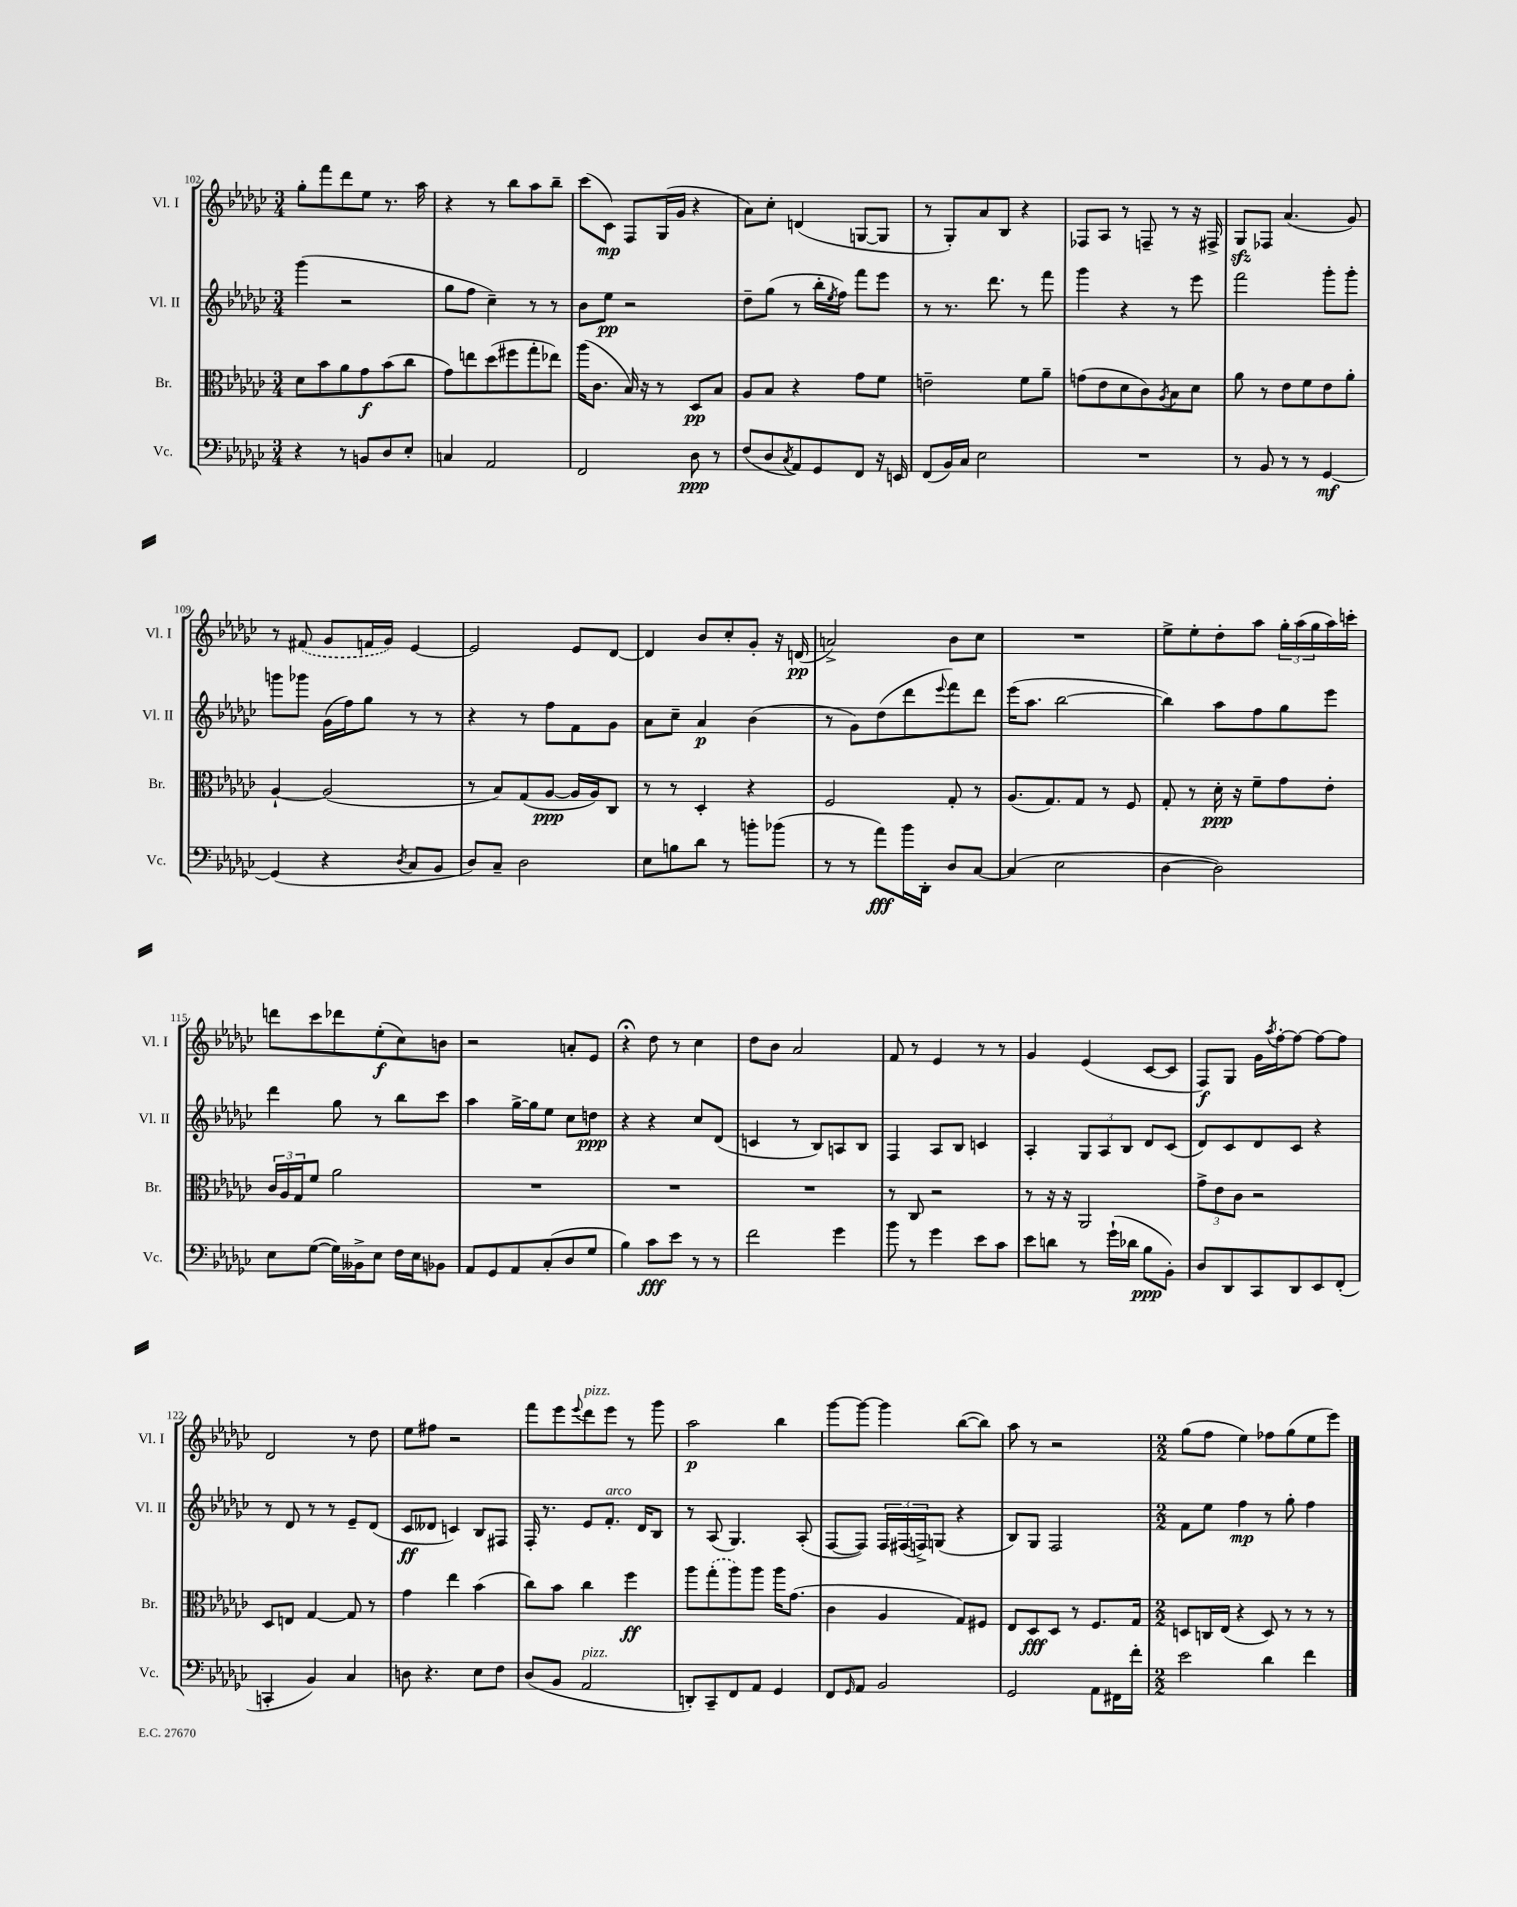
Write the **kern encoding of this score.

**kern	**kern	**kern	**kern
*staff4	*staff3	*staff2	*staff1
*clefF4	*clefC3	*clefG2	*clefG2
*k[b-e-a-d-g-c-]	*k[b-e-a-d-g-c-]	*k[b-e-a-d-g-c-]	*k[b-e-a-d-g-c-]
*M3/4	*M3/4	*M3/4	*M3/4
4r	8d-	(4ggg-	8gg-'
.	8b-	.	8fff
8r	8a-	2r	8ddd-
8BB	8g-	.	8ee-
8D-	(8b-	.	8.r
8E-'	8cc-	.	.
.	.	.	16aa-
=	=	=	=
4C	8g-)	8gg-	4r
.	8ee	8ff	.
2AA-	(8dd-	4cc-~)	8r
.	8ff#	.	8bb-
.	8gg-'	8r	8aa-
.	8ee-)	8r	8bb-~
=	=	=	=
2FF	(16aa-	8b-	(8ccc-
.	8.c-	.	.
.	.	8ee-	8c-)
.	16B-)	2r	8F
.	16r	.	.
.	8r	.	(16G-
.	.	.	16g-
8D-	8D-	.	4r
8r	8B-	.	.
=	=	=	=
(8F	8A-	8dd-~	8a-)
8D-	8B-	(8gg-	8cc-'
8qC-	.	.	.
8AA-)	4r	8r	(4d
8GG-	.	16bb-'	.
.	.	8qee-	.
.	.	16ff)	.
8FF	8g-	8fff	[8G
16r	8f	8eee-	8G]
16EE	.	.	.
=	=	=	=
(8FF	2e~	8r	8r
16BB-)	.	8.r	8G-')
16C-	.	.	.
2E-	.	.	8a-
.	.	8.ddd-	.
.	.	.	8B-
.	8f	8r	4r
.	8a-~	8fff	.
=	=	=	=
2.r	(8g	4ggg-	8F-
.	8e-	.	8A-
.	8d-	4r	8r
.	8c-)	.	8F~
.	8qA-	.	.
.	8B-	8r	8r
.	8d-	8eee-	16r
.	.	.	16F#^
=	=	=	=
8r	8a-	2fff	8G-
8BB-	8r	.	8F-
8r	8e-	.	(4.a-
8r	8f	.	.
[4GG-	8e-	8ggg-'	.
.	8a-'	8ggg-'	8g-)
=	=	=	=
(4GG-]	[4A-`	8ggg	8r
.	.	8ggg-	(8f#
4r	(2A-]	(16g-	8g-
.	.	16ff)	.
.	.	8gg-	16f
.	.	.	16g-)
8qD-	.	.	.
8C-	.	8r	[4e-
8BB-	.	8r	.
=	=	=	=
8D-)	8r	4r	2e-]
8C-~	8B-)	.	.
2D-	(8G-	8r	.
.	[8A-	8ff	.
.	16A-]	8f	8e-
.	16A-)	.	.
.	8C-	8g-	[8d-
=	=	=	=
8E-	8r	8a-	4d-]
8B	8r	8cc-~	.
8d-	4D-'	4a-	8b-
8r	.	.	8cc-'
8b'	4r	(4b-	8g-'
(8b-	.	.	16r
.	.	.	(16d
=	=	=	=
8r	2F	8r	2a^)
8r	.	8g-)	.
8a-)	.	(8dd-	.
16b-	.	8ddd-	.
16DD-'	.	.	.
.	.	8qqeee-	.
8D-	8G-'	8fff)	8b-
[8C-	8r	8ddd-	8cc-
=	=	=	=
(4C-]	(8.A-	(16eee-	2.r
.	.	8.aa-	.
.	8.G-)	.	.
2E-	.	[2bb-	.
.	8G-	.	.
.	8r	.	.
.	8F	.	.
=	=	=	=
[4D-	8G-'	4bb-])	8ee-^
.	8r	.	8ee-'
2D-])	16d-'	8aa-	8dd-'
.	16r	.	.
.	8f~	8ff	8aa-
.	8g-	8gg-	24gg-'
.	.	.	(24aa-
.	.	.	24gg-
.	8e-'	8eee-	16aa-)
.	.	.	16ccc'
=	=	=	=
8E-	24c-	4ddd-	8ddd
.	24A-	.	.
.	24G-	.	.
([8G-	8f	.	8ccc-
16G-])	2a-	8gg-	8ddd-
16BB--^	.	.	.
8E-	.	8r	(8ee-'
16F	.	8bb-	8cc-)
16E-	.	.	.
8BB-	.	8ccc-	8b
=	=	=	=
8AA-	2.r	4aa-	2r
8GG-	.	.	.
8AA-	.	[16gg-^	.
.	.	16gg-]	.
(8C-'	.	8ee-	.
8D-	.	8cc-	8a'
8G-	.	8dd	8e-
=	=	=	=
4B-)	2.r	4r	4r;
8c-	.	4r	8dd-
8e-	.	.	8r
8r	.	8cc-	4cc-
8r	.	(8d-	.
=	=	=	=
2f	2.r	4c	8dd-
.	.	.	8b-
.	.	8r	2a-
.	.	8B-)	.
4g-	.	8A	.
.	.	8B-	.
=	=	=	=
8b-	8r	4F	8f
8r	8C-	.	8r
4g-	2r	8A-	4e-
.	.	8B-	.
8e-	.	4c	8r
8c-	.	.	8r
=	=	=	=
8e-	8r	4A-'	4g-
8d	16r	.	.
.	16r	.	.
8r	2AA-	12G-	(4e-
.	.	12A-	.
(16g-`	.	.	.
.	.	12B-	.
16d-	.	.	.
8B-	.	8d-	[8c-
8BB-')	.	(8c-	8c-]
=	=	=	=
8D-	12g-^	8d-)	8F)
.	12e-	.	.
8DD-	.	8c-	8G-
.	12c-	.	.
8CC-	2r	8d-	16g-
.	.	.	8qaa-
.	.	.	[16ff'
8DD-	.	8c-	8ff_
8EE-	.	4r	8ff_
(8FF'	.	.	8ff]
=	=	=	=
4CC'	8D-	8r	2d-
.	8E	8d-	.
4BB-)	[4G-	8r	.
.	.	8r	.
4C-	8G-]	8e-~	8r
.	8r	(8d-	8dd-
=	=	=	=
8D	4g-	8c-	8ee-
4.r	.	8d--	8ff#
.	4ee-	4c)	2r
8E-	(4b-	8B-	.
8F	.	8F#	.
=	=	=	=
(8D-	8cc-)	16F'	8fff
.	.	8.r	.
8BB-	8b-	.	8eee-
.	.	.	8qqeee-
2AA-	4cc-	8e-	8ddd-
.	.	8.f'	8eee-
.	4ff	.	8r
.	.	16d-	.
.	.	8B-	8ggg-
=	=	=	=
8DD')	8aa-	8r	2aa-
8CC-~	(8gg-'	(8A-	.
8FF	8aa-)	4.G-)	.
8AA-	8aa-	.	.
4GG-	16aa-	.	4bb-
.	(8.g-	.	.
.	.	(8A-'	.
=	=	=	=
8FF	4c-	[8F	[8ggg-
16qqGG-	.	.	.
8AA-	.	8F])	8ggg-_
2BB-	4A-	24F	4ggg-]
.	.	(24F#	.
.	.	24F^)	.
.	.	(8G	.
.	8G-)	4r	([8bb-
.	8F#	.	8bb-])
=	=	=	=
2GG-	8E-	8B-)	8aa-
.	8D-	8G-	8r
.	8D-	2F	2r
.	8r	.	.
8AA-	8.F	.	.
16FF#	.	.	.
16f'	16G-	.	.
=	=	=	=
*M2/2	*M2/2	*M2/2	*M2/2
2e-	8D	8f	(8gg-
.	16C	8ee-	8ff
.	(16E-	.	.
.	4r	4ff	4ee-)
4d-	8D)	8r	8ff-
.	8r	8gg-'	(8gg-
4f	8r	4ff	8ee-
.	8r	.	8eee-)
==	==	==	==
*-	*-	*-	*-
